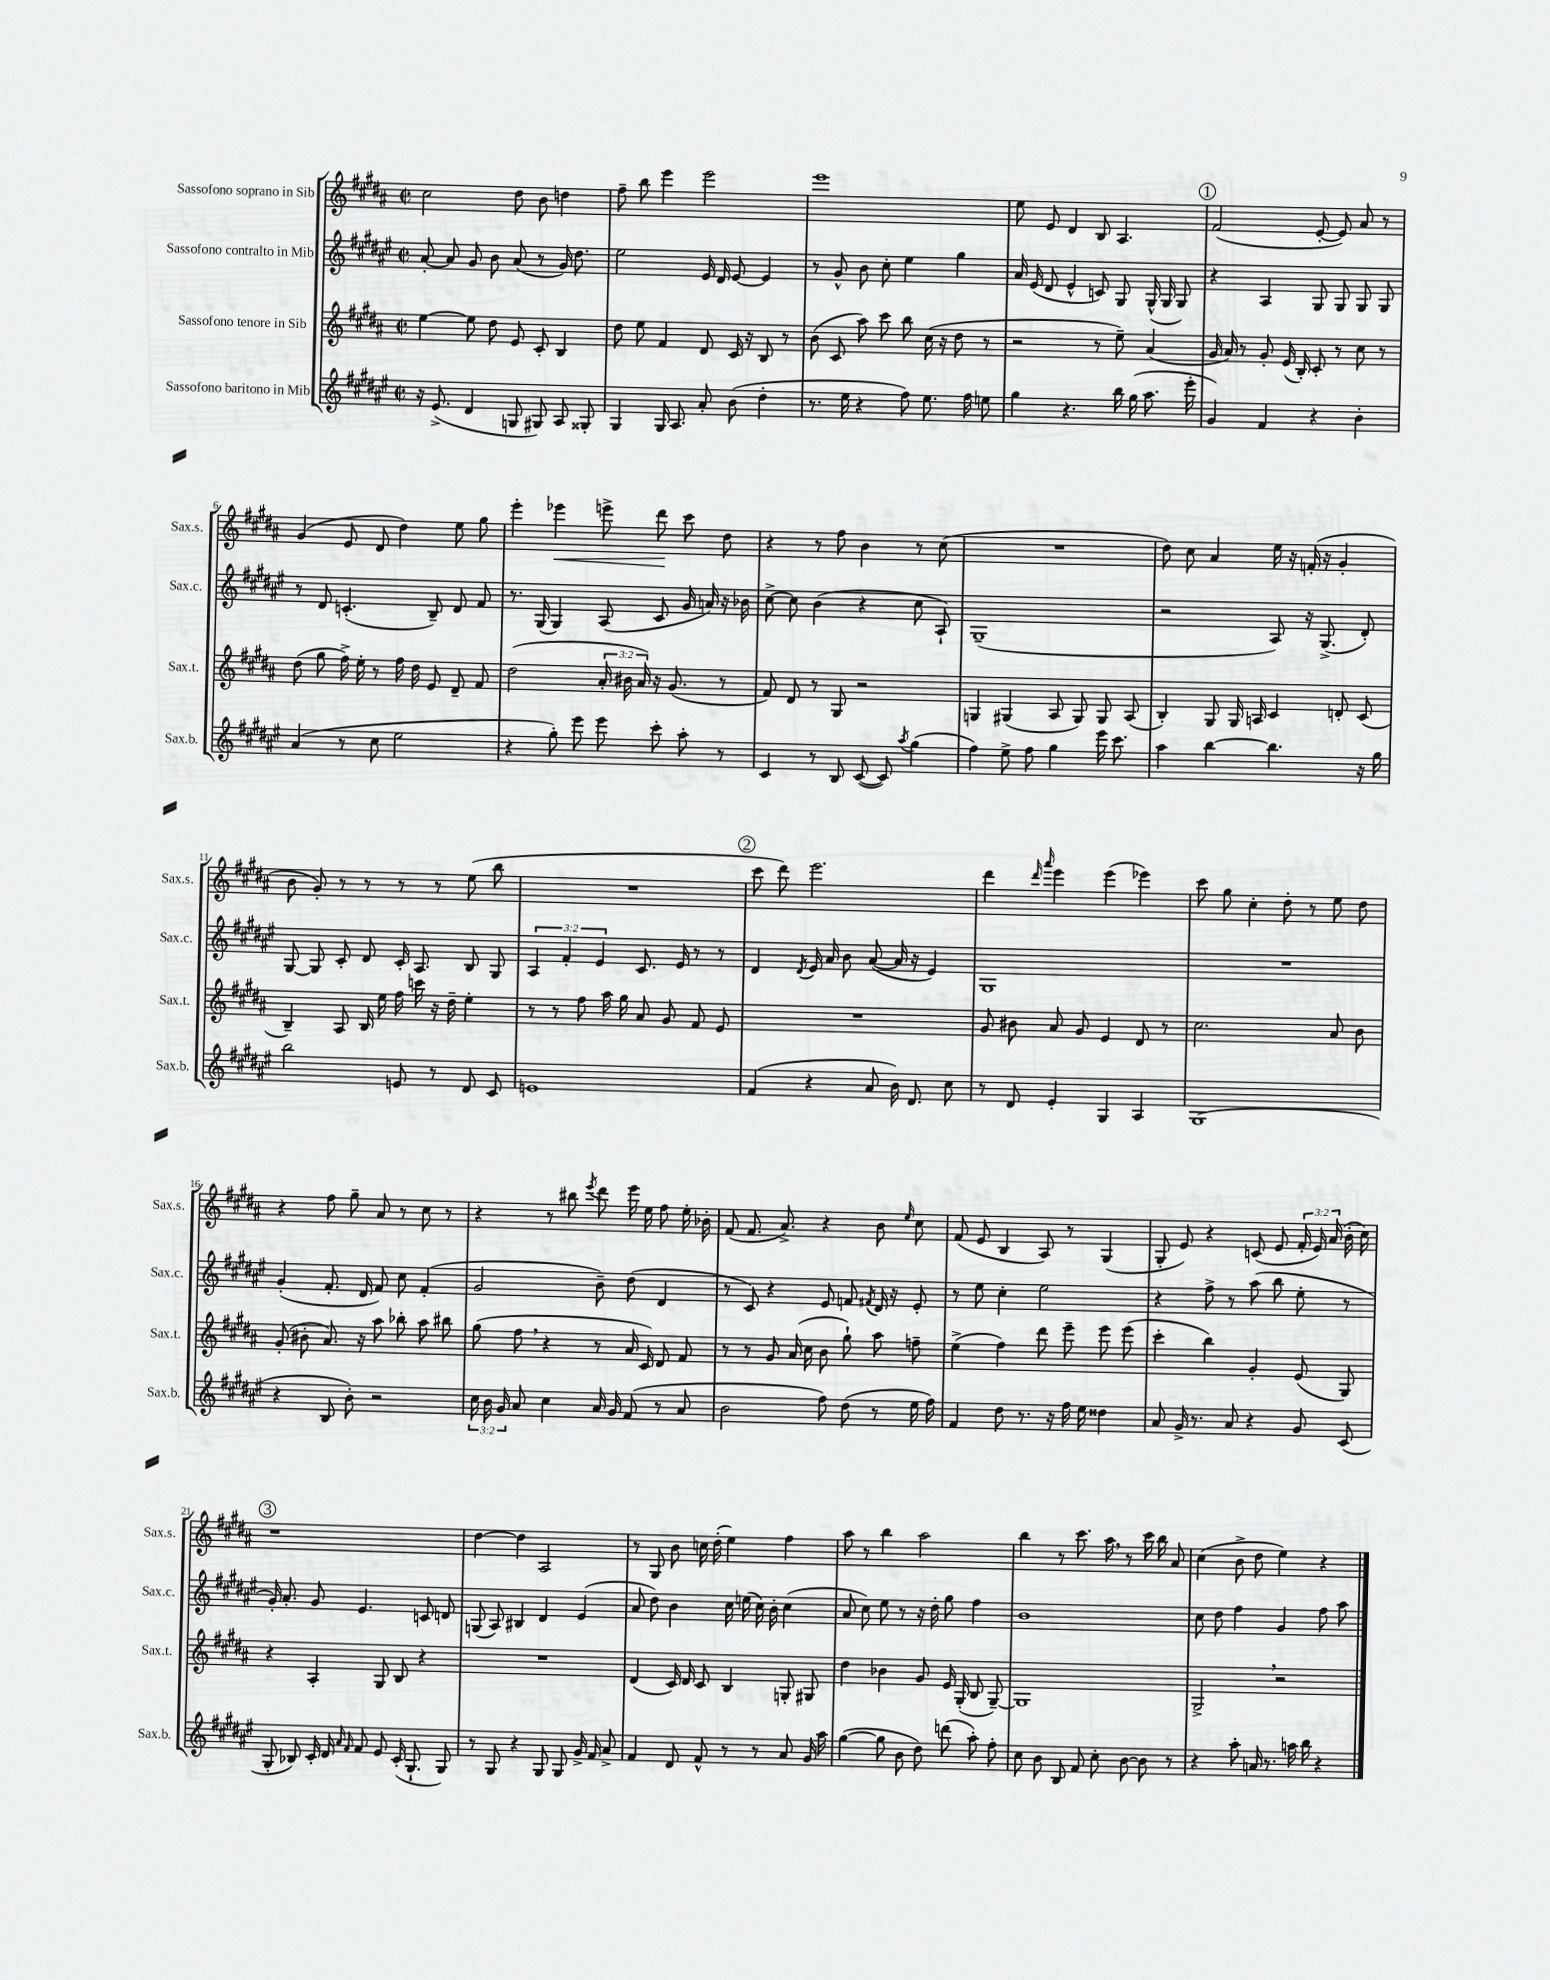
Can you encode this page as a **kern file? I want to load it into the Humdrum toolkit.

**kern	**kern	**kern	**kern
*staff4	*staff3	*staff2	*staff1
*clefG2	*clefG2	*clefG2	*clefG2
*k[f#c#g#d#a#e#]	*k[f#c#g#d#a#]	*k[f#c#g#d#a#e#]	*k[f#c#g#d#a#]
*M2/2	*M2/2	*M2/2	*M2/2
*met(c|)	*met(c|)	*met(c|)	*met(c|)
16r	[4ee	[8a#'	2cc#
(8.e#^	.	.	.
.	.	8a#]	.
4d#	8ee]	8g#	.
.	8dd#	8b	.
8G	8e	(8a#	8dd#
8G#)	8c#'	8r	8b
8A#	4B	16g#)	4dd
.	.	8.dd#	.
8G##'	.	.	.
=	=	=	=
4G#	8dd#	2ee#	8ff#~
.	8ee	.	8bb
16G#	4f#	.	4eee
8.A#	.	.	.
8a#'	8d#	16e#	2eee
.	.	16d#	.
(8b	16c#	[8e#	.
.	16r	.	.
4dd#'	8B	4e#]	.
.	8r	.	.
=	=	=	=
8.r	(8b	8r	1eee
.	8c#	8g#^^	.
16ee#	.	.	.
4r	8aa#)	8b	.
.	8ccc#	8cc#'	.
8ff#)	8bb	4ee#	.
8.ee#	(16cc#	.	.
.	16r	.	.
.	8dd#	4gg#	.
16ff#	.	.	.
8ee	8r	.	.
=	=	=	=
4gg#	2r	16a#	8ee
.	.	(16e#	.
.	.	8d#	8e
4.r	.	4e#^^	4d#
.	8r	8c)	8B
16bb	8ee~)	8G#	4.A#
(16gg#	.	.	.
8.aa#	(4a#	(16G#^^	.
.	.	16G#	.
.	.	8G#)	.
16eee#'	.	.	.
=	=	=	=
4g#)	16g#	4r	(2f#
.	16a#)	.	.
.	8r	.	.
4f#	8g#'	4A#	.
.	(16e	.	.
.	16B')	.	.
4r	8c#'	8G#	[8e'
.	8r	8G#	8e])
4b'	8cc#	8G#	8a#
.	8r	8G#	8r
=	=	=	=
(4a#	(8dd#	8r	(4g#
.	8gg#	8d#	.
8r	16ff#^)	(4.c'	8e
.	16ee'	.	.
8cc#	8r	.	8d#
2ee#	16ff#	.	4dd#)
.	16dd#	.	.
.	8e	8B~)	.
.	8d#~	8d#	8ee
.	8f#	8f#	8gg#
=	=	=	=
4r	(2dd#	8.r	4eee'
.	.	(16G#	.
8gg#')	.	4G#)	4eee-
8eee#	.	.	.
8eee#	24a#'	(8A#	8eee^
.	24b#	.	.
.	24a#)	.	.
8ccc#'	16r	8c#	8ddd#
.	(8.g#	.	.
8aa#'	.	16g#	8ccc#
.	.	16a)	.
8r	8r	16r	8dd#
.	.	16b-	.
=	=	=	=
4c#	8f#)	[8cc#^	4r
.	8d#	8cc#]	.
8r	8r	(4b	8r
8B	8G#	.	8ff#
([8c#	2r	4r	4b
8c#])	.	.	.
8qaa#	.	.	.
(4gg#	.	8cc#	8r
.	.	8A#`)	(8cc#
=	=	=	=
4ff#)	4G	(1G#~	1r
8ee#^	(4G#	.	.
8ff#	.	.	.
4gg#	8A#	.	.
.	8G#)	.	.
16eee#	8G#	.	.
8.ccc#	.	.	.
.	(8A#	.	.
=	=	=	=
4aa#	4B')	2r	8dd#)
.	.	.	8cc#
[4bb	8G#	.	4a#
.	16G#	.	.
.	16A	.	.
4.bb]	4c#	8A#)	16ee
.	.	.	16r
.	.	16r	(16f'
.	.	(8.G#^	16r
.	8d'	.	4g#'
16r	(8c#	8d#')	.
16gg#	.	.	.
=	=	=	=
2bb	4B~)	[8G#	8b
.	.	8G#]	8g#')
.	8A#	8c#'	8r
.	16B	8d#	8r
.	16ee	.	.
8e	16ff#	16c#'	8r
.	16ccc	8.A#	.
8r	16r	.	8r
.	16dd#~	.	.
8d#	4ee'	8B	(8ee
8c#	.	8G#	8bb
=	=	=	=
1e	8r	6A#	1r
.	8r	.	.
.	.	6f#'	.
.	8ff#	.	.
.	.	6e#	.
.	16aa#	.	.
.	16gg#	.	.
.	8a#	8.c#	.
.	8g#	.	.
.	.	16e#	.
.	8f#	8r	.
.	8e	8r	.
=	=	=	=
(4f#	1r	4d#	8ccc#
.	.	.	8ddd#)
.	.	8qd#	.
4r	.	16e#	2.eee
.	.	16a#	.
.	.	8b	.
8a#	.	([8a#	.
16b)	.	16a#]	.
8.d#	.	16r	.
.	.	4e#)	.
8cc#	.	.	.
=	=	=	=
8r	8g#	1G#	4ddd#
8d#	8b#	.	.
.	.	.	16qqddd#
.	.	.	16qqaaa#
4e#'	8a#	.	4eee
.	8g#	.	.
4G#	4e	.	(4eee
4A#	8d#	.	4eee-)
.	8r	.	.
=	=	=	=
(1G#	2.cc#	1r	8ccc#
.	.	.	8gg#
.	.	.	4cc#'
.	.	.	8dd#'
.	.	.	8r
.	8a#	.	8ee
.	8b	.	8dd#
=	=	=	=
4r	(8g#'	(4g#'	4r
.	8b#'	.	.
8B	8.a#)	8.f#'	8ff#
8b')	.	.	8gg#~
.	16r	16d#	.
2r	8aa#	8f#)	8a#
.	8bb-'	8cc#	8r
.	8aa#	(4f#'	8cc#
.	8bb#	.	8r
=	=	=	=
24cc#	(8gg#	2g#	4r
24b	.	.	.
24g#	.	.	.
8a#	8ff#	.	.
4cc#	4r	.	8r
.	.	.	8bb#
.	.	.	8qeee
16a#	8r	8b~)	8ddd#
16g#	.	.	.
(8f#	16a#	(8dd#	16eee
.	16c#)	.	16ee
8r	8d#	4d#	8ff#
8a#	8f#	.	16ee'
.	.	.	16b-'
=	=	=	=
2b	8r	8r	(8f#
.	8r	8c#)	8.f#
.	8g#	4r	.
.	.	.	8.a#^)
.	(16a#	.	.
.	16cc#	.	.
8ff#)	8b	8e#	4r
(8dd#	8gg#`)	8f	.
.	.	8qf#	.
8r	8aa#	16d#	8b
.	.	16r	.
.	.	.	16qqee
16ee#	8ff~	8e#'	8cc#
16ff#)	.	.	.
=	=	=	=
4f#	(4ee^	8r	(8f#
.	.	8ee#	8e
8dd#	4ff#)	4cc#'	4B
8.r	.	.	.
.	8ddd#	2ee#	8A#)
16r	.	.	.
16ff#	8eee~	.	8r
16ee#	.	.	.
4dd##	8eee	.	(4G#
.	(8eee	.	.
=	=	=	=
8a#	4ccc#'	4r	8G#'
16g#^	.	.	8e)
8.r	.	.	.
.	4bb)	8ff#^	4r
8a#	.	8r	.
4r	4g#'	(8aa#	(8c
.	.	8bb	8e
8g#	(8e	8ee#'	24f#'
.	.	.	24e)
.	.	.	(24a#
(8c#	8G#)	8r	16b'
.	.	.	16cc#)
=	=	=	=
8G#'	4r	16g#')	1r
.	.	8.a#'	.
8B-)	.	.	.
16c#'	4A#'	8g#	.
16d#	.	.	.
16qqa#	.	.	.
16qqf#	.	.	.
8f#	.	4.e#	.
8e#	8G#	.	.
(16c#'	8B	.	.
8.G#`	.	.	.
.	4r	8c	.
8G#)	.	8d	.
=	=	=	=
8r	1r	(8G	[4dd#
8G#	.	8A#)	.
4r	.	4B#	4dd#]
8G#	.	4d#	2A#
8G#	.	.	.
16g#^	.	(4e#	.
16f#	.	.	.
8a#^	.	.	.
=	=	=	=
4f#	(4d#	8a#	8r
.	.	8dd#)	8G#
8d#	16c#)	4b	8b
.	16d#	.	.
8f#^^	8c#	.	16cc
.	.	.	(16dd#'
8r	4B	16cc#	4ee)
.	.	(16ee	.
8r	.	16cc#)	.
.	.	16b'	.
8a#	8G'	(4cc#	4ff#
16g#	8G#	.	.
16aa#	.	.	.
=	=	=	=
([4gg#	4dd#	8a#	8aa#
.	.	8cc#)	8r
8gg#]	4b-	8ee#	4bb
8b	.	8r	.
8dd#)	8g#	16r	2aa#
.	.	16dd#'	.
(8ddd	16e	8gg#	.
.	(16G#'	.	.
8aa#')	8B	4ff#	.
8ff#'	[8G#~)	.	.
=	=	=	=
8cc#	1G#]	1b	4bb
8b	.	.	.
8B	.	.	8r
8f#	.	.	8.ccc#
8cc#'	.	.	.
.	.	.	16aa#
[8b	.	.	8r
8b]	.	.	16ccc#
.	.	.	16bb
8r	.	.	8a#
=	=	=	=
4r	2G#^	8cc#	(4cc#
.	.	8dd#	.
8aa#'	.	4ff#	8b^
16a	.	.	8dd#
8.r	.	.	.
.	2r	4g#	4ee)
16aa	.	.	.
16bb	.	.	.
4r	.	8ff#	4r
.	.	8aa#	.
==	==	==	==
*-	*-	*-	*-
